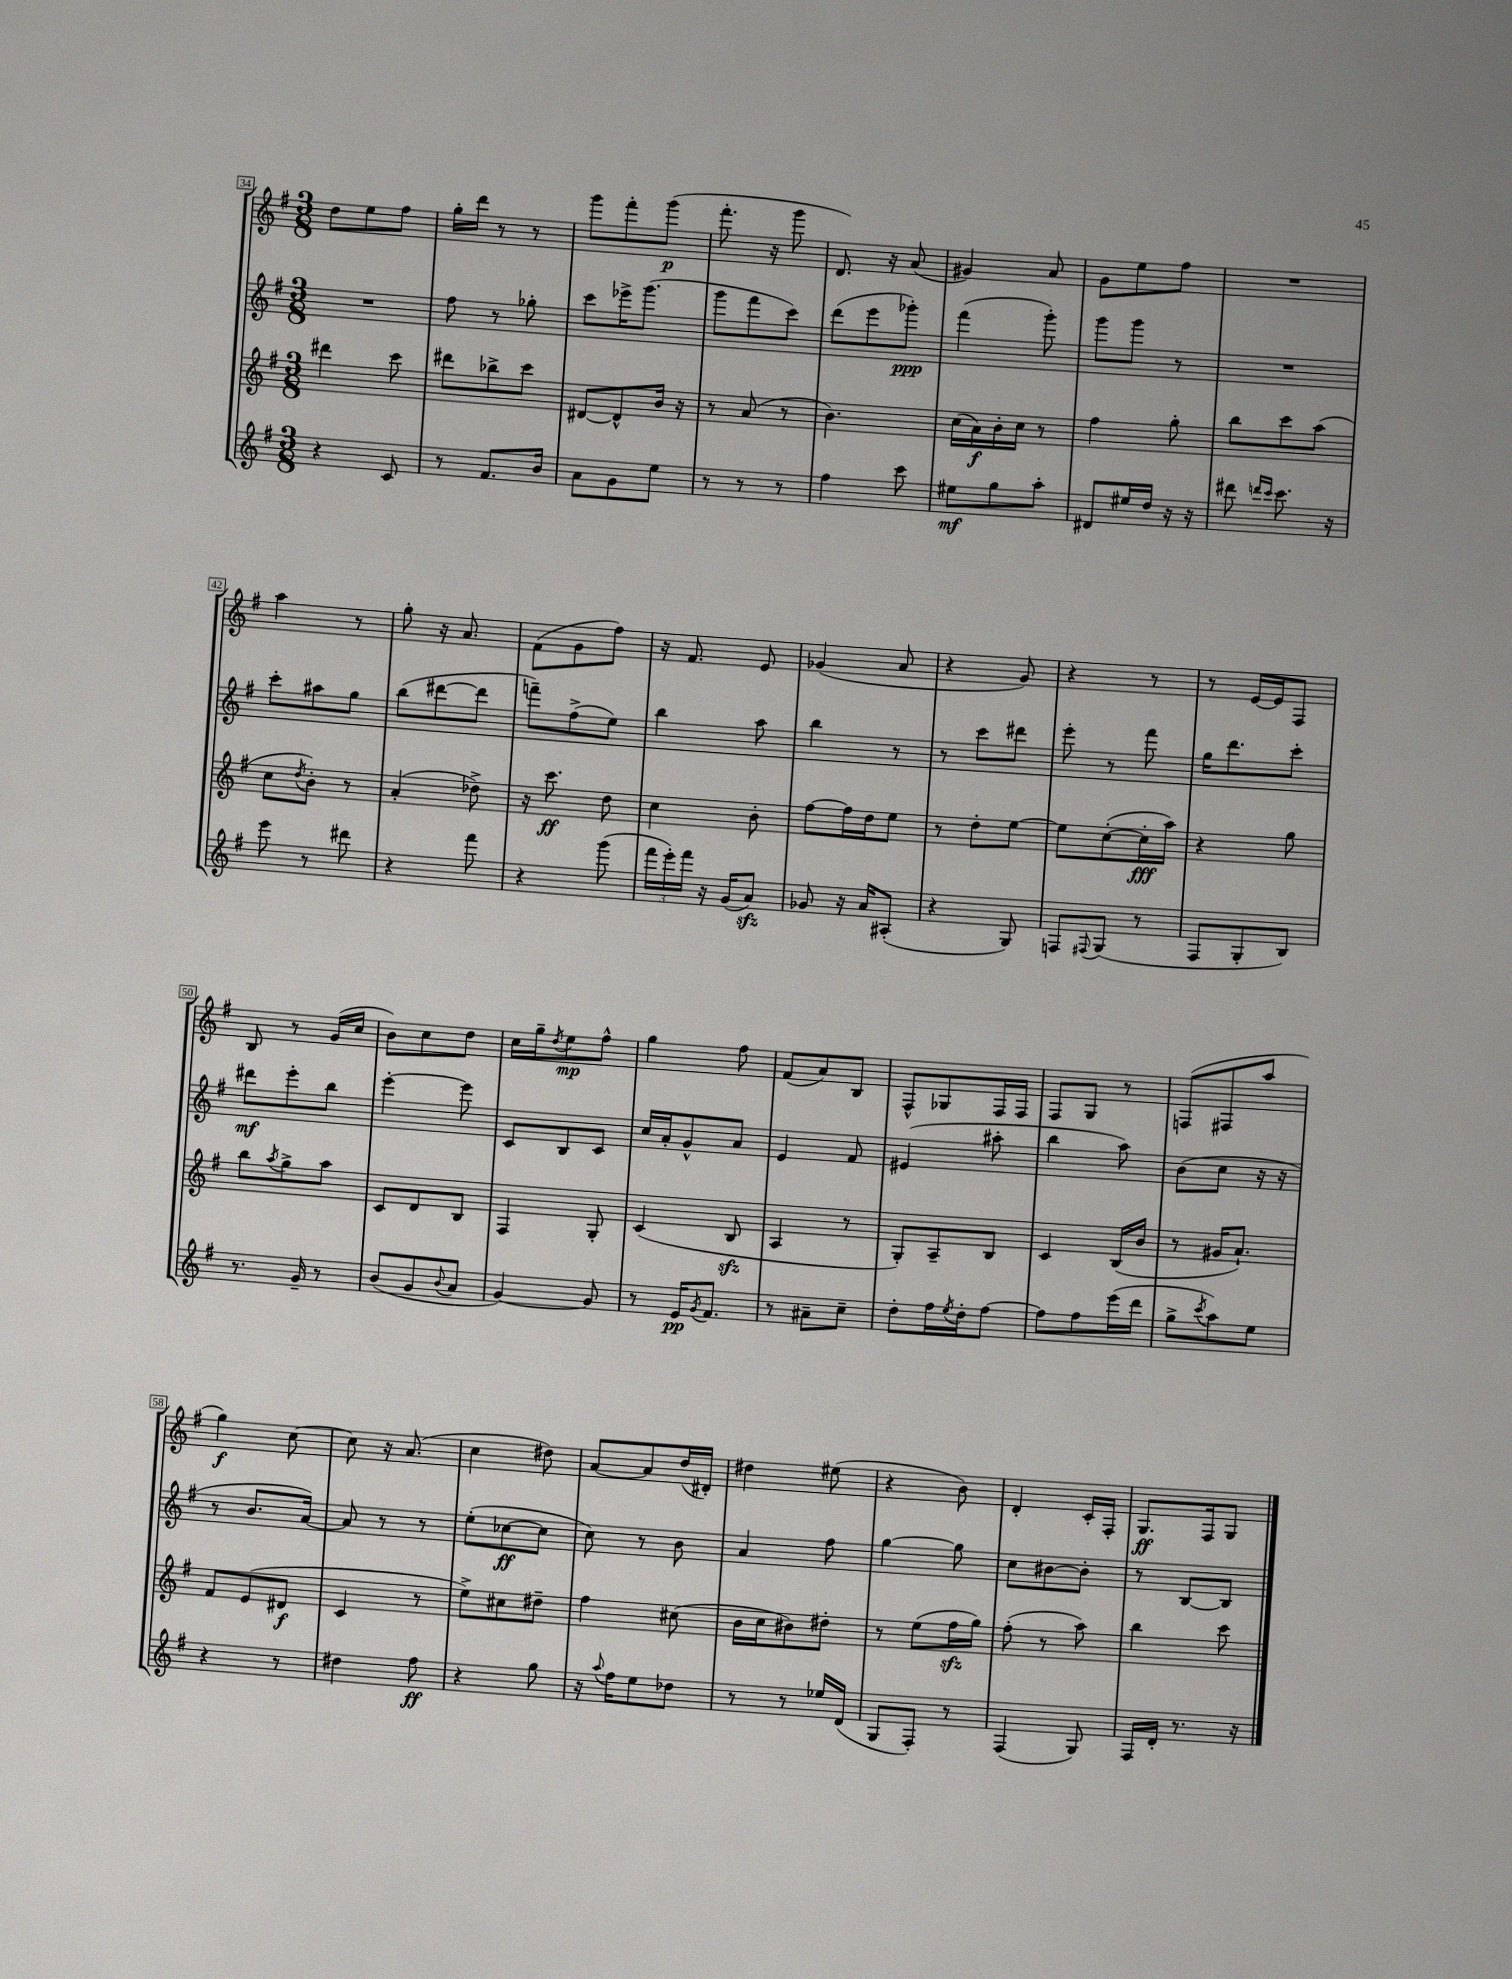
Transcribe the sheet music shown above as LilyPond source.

<<
\new StaffGroup <<
\new Staff = "s0" {
    \clef treble \key g \major \numericTimeSignature \time 3/8
    d''8 e''8 fis''8 |
    g''16-. d'''16 r8 r8 |
    g'''8 fis'''8-. g'''8\p( |
    fis'''8.-. r16 g'''8 |
    d'8.) r16 a'8( |
    gis'4) a'8 |
    g'8 e''8 fis''8 |
    R4. |
    a''4 r8 |
    g''8-. r16 a'8. |
    fis'8( g'8 fis''8) |
    r16 fis'8. e'8 |
    ges'4( a'8 |
    r4 g'8) |
    r4 r8 |
    r8 e'16~ e'16 fis8 |
    b8 r8 g'16( c''16 |
    b'8) c''8 d''8 |
    c''16 g''16-- \acciaccatura { d''8 } e''8\mp fis''8-^ |
    g''4 fis''8 |
    fis'8( a'8) b8 |
    fis8-^ ges8 fis16 fis16 |
    fis8 g8 r8 |
    f8( fis8 a''8 |
    g''4\f) c''8~ |
    c''8 r16 a'8.( |
    c''4 dis''8) |
    a'8~ a'8 d''16( dis'16-.) |
    dis''4 eis''8( |
    r4 b'8) |
    d'4-. c'16-. fis16-. |
    g8.\ff fis16 g8 \bar "|." |
}
\new Staff = "s1" {
    \clef treble \key g \major \numericTimeSignature \time 3/8
    R4. |
    fis''8 r8 ges''8-. |
    c'''8 ees'''16-> g'''8.( |
    g'''8 fis'''8 c'''8) |
    d'''8( e'''8 ges'''8-.\ppp) |
    fis'''4( g'''8-.) |
    g'''8 g'''8 r8 |
    R4. |
    c'''8-. ais''8 g''8 |
    b''8( dis'''8~ dis'''8 |
    f'''8--) fis''8->( e''8) |
    b''4 a''8 |
    b''4 r8 |
    r8 c'''8 dis'''8 |
    e'''8-. r8 fis'''8 |
    g''16 d'''8. c'''8-. |
    dis'''8\mf e'''8-. b''8 |
    e'''4~-. e'''8 |
    c'8 b8 c'8 |
    c''16 a'16-. g'8-^ a'8 |
    e'4 fis'8 |
    eis'4( ais''8-. |
    b''4 a''8) |
    b'8( c''8 r16 r16 |
    r8 b'8. a'16~) |
    a'8 r8 r8 |
    e''8-.( ces''8~\ff ces''8 |
    c''8) r8 b'8 |
    a'4 fis''8 |
    g''4~ g''8 |
    c''8 bis'8~ bis'8-. |
    r8 b8~ b8 \bar "|." |
}
\new Staff = "s2" {
    \clef treble \key g \major \numericTimeSignature \time 3/8
    dis'''4 c'''8 |
    dis'''8 bes''8-> c'''8 |
    dis'8~ dis'8-^ b'16 r16 |
    r8 a'8( r8 |
    b'4.) |
    c''16( a'16\f) b'16-. c''16 r8 |
    fis''4 g''8-. |
    b''8 c'''8 a''8( |
    c''8 \acciaccatura { d''8 } b'8-.) r8 |
    a'4-.( des''8->) |
    r16 c'''8.\ff d''8 |
    c''4 b'8-. |
    fis''8~ fis''16 d''16 e''8 |
    r8 d''8-. e''8~ |
    e''8 c''8~-.( c''16-.\fff a''16) |
    r4 g''8 |
    b''8 \acciaccatura { a''8 } g''8-> a''8 |
    c'8 d'8 b8 |
    fis4 g8-. |
    c'4( b8\sfz |
    a4 r8 |
    g8-.) a8-- b8 |
    c'4 b16( b'16 |
    r8 gis'16 a'8.-!) |
    fis'8 e'8( dis'8\f |
    c'4 r8 |
    e''8->) cis''8 dis''8-- |
    fis''4 cis''8( |
    b'16 c''16 bis'8) dis''8-. |
    r8 e''8( fis''16\sfz g''16) |
    fis''8-.( r8 a''8) |
    b''4 c'''8 \bar "|." |
}
\new Staff = "s3" {
    \clef treble \key g \major \numericTimeSignature \time 3/8
    r4 c'8 |
    r8 fis'8. b'16 |
    a'8 g'8 e''8 |
    r8 r8 r8 |
    fis''4 c'''8 |
    eis''8\mf g''8 a''8-. |
    dis'8 eis''16 d''16 r16 r16 |
    dis'''8 \grace { d'''16 c'''16 } c'''8. r16 |
    e'''8 r8 dis'''8 |
    r4 fis'''8 |
    r4 g'''8( |
    \tuplet 3/2 { fis'''16 e'''16-.) fis'''16 } r16 g'16( a'8\sfz) |
    ges'8 r16 a'16 ais8-.( |
    r4 g8) |
    f8 \appoggiatura { fis8 } g8( r8 |
    fis8 g8-. b8) |
    r8. g'16-- r8 |
    b'8( g'8 \appoggiatura { b'8 } a'8 |
    g'4~) g'8 |
    r8 e'16\pp \acciaccatura { g'8 } fis'8. |
    r8 ais'8-- c''8-- |
    d''8-. fis''16 \acciaccatura { e''8 } d''16-. fis''8~ |
    fis''8 fis''8 e'''16( d'''16 |
    g''8-> \acciaccatura { c'''8 } a''8) e''8 |
    r4 r8 |
    dis''4 fis''8\ff |
    r4 g''8 |
    r16 \appoggiatura { a''8 } fis''16 e''8 des''8 |
    r8 r8 ees''16 d'16( |
    g8 fis8-.) r8 |
    fis4( g8) |
    fis16 d'16-. r8. r16 \bar "|." |
}
>>
>>
\layout { \context { \Score currentBarNumber = #34 \override BarNumber.stencil = #(make-stencil-boxer 0.1 0.3 ly:text-interface::print) } }
